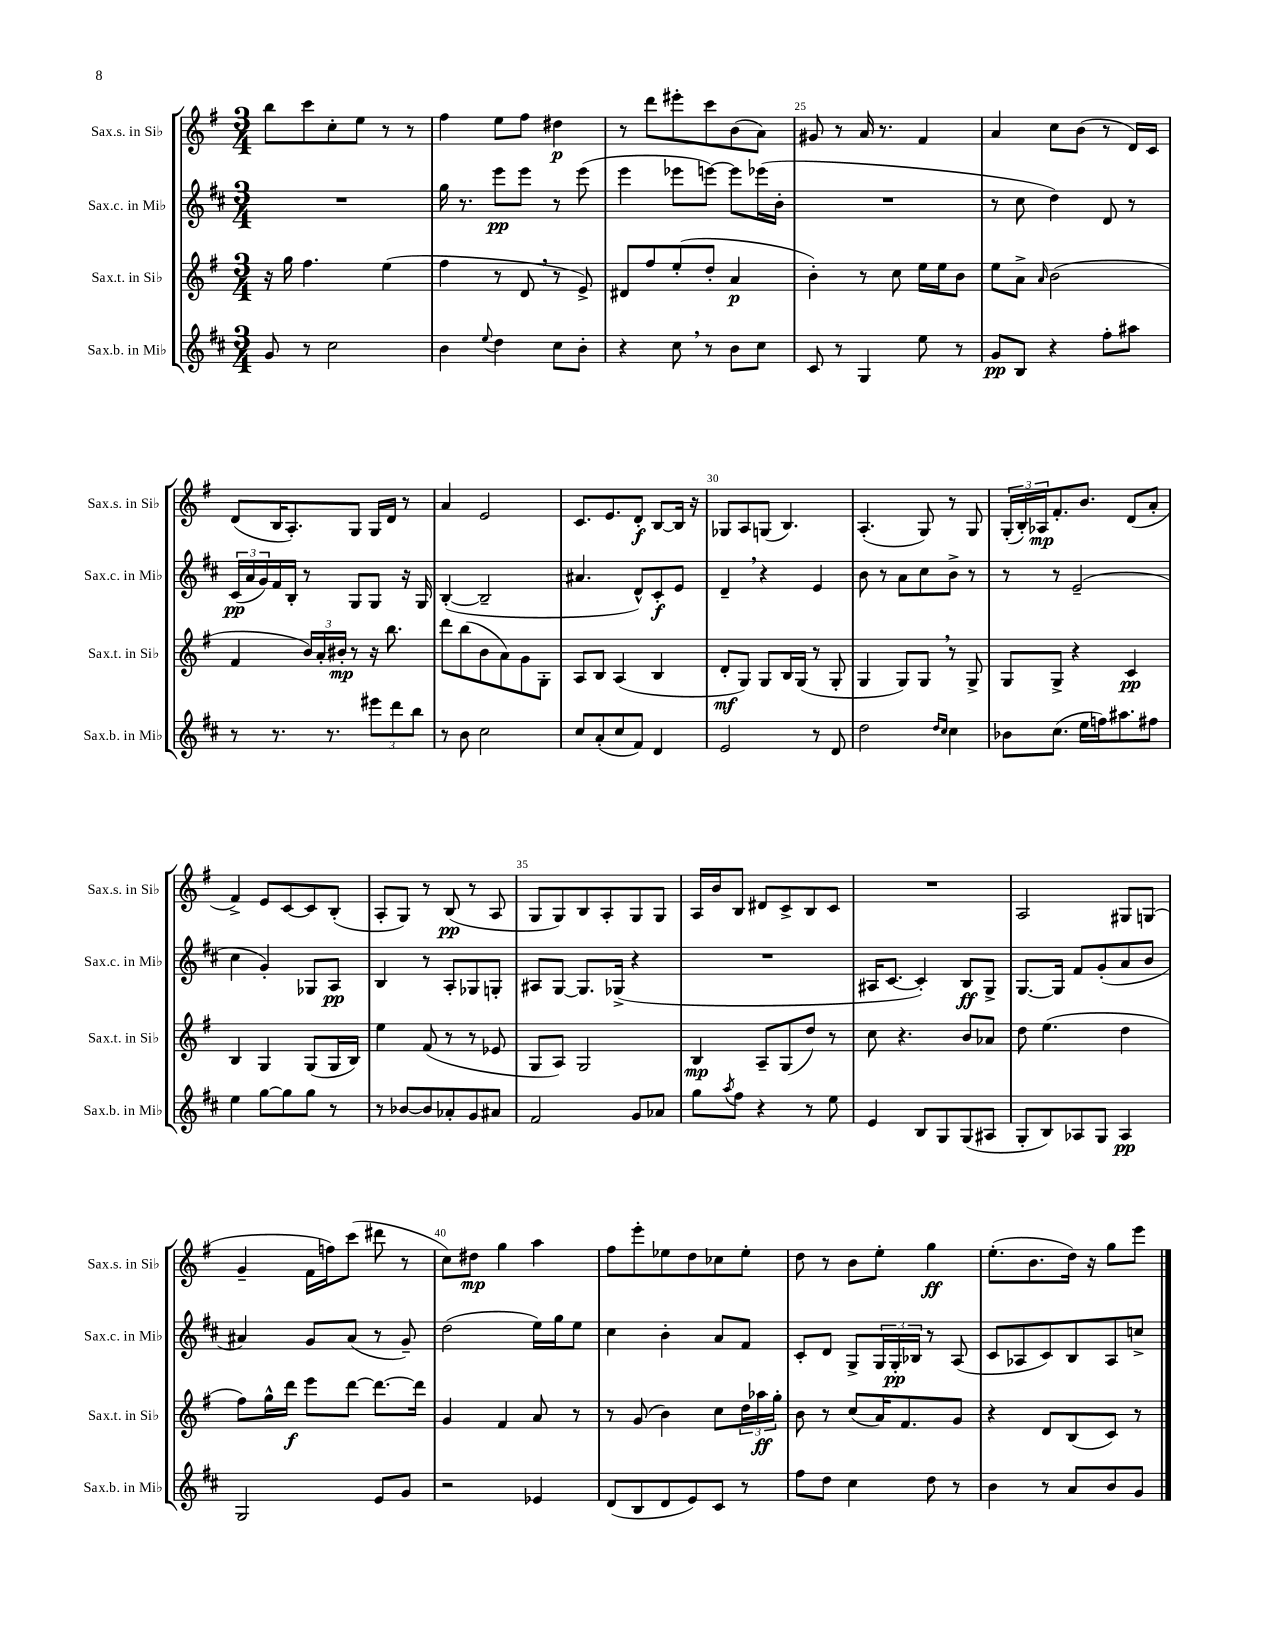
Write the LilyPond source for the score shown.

<<
\new StaffGroup <<
\new Staff = "s0" \with { instrumentName = "Sax.s. in Sib" shortInstrumentName = "Sax.s. in Sib" } {
    \clef treble \key g \major \numericTimeSignature \time 3/4
    b''8 c'''8 c''8-. e''8 r8 r8 |
    fis''4 e''8 fis''8 dis''4\p |
    r8 d'''8 eis'''8-. c'''8 b'8( a'8) |
    gis'8 r8 a'16 r8. fis'4 |
    a'4 c''8 b'8( r8 d'16) c'16 |
    d'8( b16 a8.-.) g8 g16 d'16 r8 |
    a'4 e'2 |
    c'8. e'8. d'8-.\f b8~ b16 r16 |
    ges8 a8 g8( b4.) |
    a4.-.( g8) r8 g8 |
    \tuplet 3/2 { g16-.( b16-.) aes16\mp } fis'8.-. b'8. d'8( a'8-. |
    fis'4->) e'8 c'8~ c'8 b8-.( |
    a8-. g8) r8 b8\pp( r8 a8 |
    g8 g8) b8 a8-. g8 g8 |
    a16 b'16 b8 dis'8 c'8-> b8 c'8 |
    R2. |
    a2 gis8 g8( |
    g'4-- fis'16 f''16) c'''8( dis'''8 r8 |
    c''8) dis''8\mp g''4 a''4 |
    fis''8 e'''8-. ees''8 d''8 ces''8 ees''8-. |
    d''8 r8 b'8 e''8-. g''4\ff |
    e''8.-.( b'8. d''16) r16 g''8 e'''8 \bar "|." |
}
\new Staff = "s1" \with { instrumentName = "Sax.c. in Mib" shortInstrumentName = "Sax.c. in Mib" } {
    \clef treble \key d \major \numericTimeSignature \time 3/4
    R2. |
    g''16 r8. e'''8\pp e'''8 r8 e'''8( |
    e'''4 ees'''8 e'''8~) e'''8 ees'''16( b'16-. |
    R2. |
    r8 cis''8 d''4) d'8 r8 |
    \tuplet 3/2 { cis'16\pp( a'16 g'16) } fis'16 b16-. r8 g8 g8 r16 g16 |
    b4~-.( b2-- |
    ais'4. d'8-^) cis'8-.\f e'8 |
    d'4-- \breathe r4 e'4 |
    b'8 r8 a'8 cis''8 b'8-> r8 |
    r8 r8 e'2--( |
    cis''4 g'4-.) ges8 a8\pp |
    b4 r8 a8-. ges8 g8-. |
    ais8 g8~ g8. ges16->( r4 |
    R2. |
    ais16 cis'8.~ cis'4-.) b8\ff g8-> |
    g8.~ g16 fis'8 g'8-.( a'8 b'8 |
    ais'4) g'8 ais'8( r8 g'8--) |
    d''2( e''16) g''16 e''8 |
    cis''4 b'4-. a'8 fis'8 |
    cis'8-. d'8 g8-> \tuplet 3/2 { g16 g16-.\pp bes16 } r8 a8( |
    cis'8 aes8 cis'8) b8 aes8 c''8-> \bar "|." |
}
\new Staff = "s2" \with { instrumentName = "Sax.t. in Sib" shortInstrumentName = "Sax.t. in Sib" } {
    \clef treble \key g \major \numericTimeSignature \time 3/4
    r16 g''16 fis''4. e''4( |
    fis''4 r8 d'8 \breathe r8 e'8->) |
    dis'8 fis''8 e''8-.( d''8-. a'4\p |
    b'4-.) r8 c''8 e''16 e''16 b'8 |
    e''8 a'8-> \grace { a'16 } b'2( |
    fis'4 \tuplet 3/2 { b'16) a'16-. bis'16-.\mp } r8 r16 b''8. |
    d'''8 b''8( b'8 a'8) g'8 g8-. |
    a8 b8 a4( b4 |
    d'8-.\mf g8) g8 b16 g16( r8 g8-. |
    g4 g8) g8 \breathe r8 g8-> |
    g8 g8-> r4 c'4\pp |
    b4 g4 g8( g16 b16) |
    e''4 fis'8( r8 r8 ees'8 |
    g8 a8) g2 |
    b4\mp a8-- g8( d''8) r8 |
    c''8 r4. b'8 aes'8 |
    d''8 e''4.( d''4 |
    fis''8) g''16-^ d'''16\f e'''8 d'''8~ d'''8.~ d'''16 |
    g'4 fis'4 a'8 r8 |
    r8 g'8( b'4) c''8 \tuplet 3/2 { d''16 aes''16\ff g''16-. } |
    b'8 r8 c''8( a'16) fis'8. g'8 |
    r4 d'8 b8( c'8) r8 \bar "|." |
}
\new Staff = "s3" \with { instrumentName = "Sax.b. in Mib" shortInstrumentName = "Sax.b. in Mib" } {
    \clef treble \key d \major \numericTimeSignature \time 3/4
    g'8 r8 cis''2 |
    b'4 \appoggiatura { e''8 } d''4 cis''8 b'8-. |
    r4 cis''8 \breathe r8 b'8 cis''8 |
    cis'8 r8 g4 e''8 r8 |
    g'8\pp b8 r4 fis''8-. ais''8 |
    r8 r8. r8. \tuplet 3/2 { eis'''8 d'''8 b''8 } |
    r8 b'8 cis''2 |
    cis''8 a'8-.( cis''8 fis'8) d'4 |
    e'2 r8 d'8 |
    d''2 \grace { d''16 cis''16 } cis''4 |
    bes'8 cis''8.( e''16 f''16) ais''8. fis''8 |
    e''4 g''8~ g''8 g''8 r8 |
    r8 bes'8~ bes'8 aes'8-. g'8 ais'8 |
    fis'2 g'8 aes'8 |
    g''8 \acciaccatura { a''8 } fis''8 r4 r8 e''8 |
    e'4 b8 g8 g8( ais8 |
    g8-. b8) aes8 g8 aes4\pp |
    g2 e'8 g'8 |
    r2 ees'4 |
    d'8( b8 d'8 e'8) cis'8 r8 |
    fis''8 d''8 cis''4 d''8 r8 |
    b'4 r8 a'8 b'8 g'8 \bar "|." |
}
>>
>>
\layout { \context { \Score currentBarNumber = #22 \override BarNumber.break-visibility = ##(#f #t #t) barNumberVisibility = #(every-nth-bar-number-visible 5) } }
